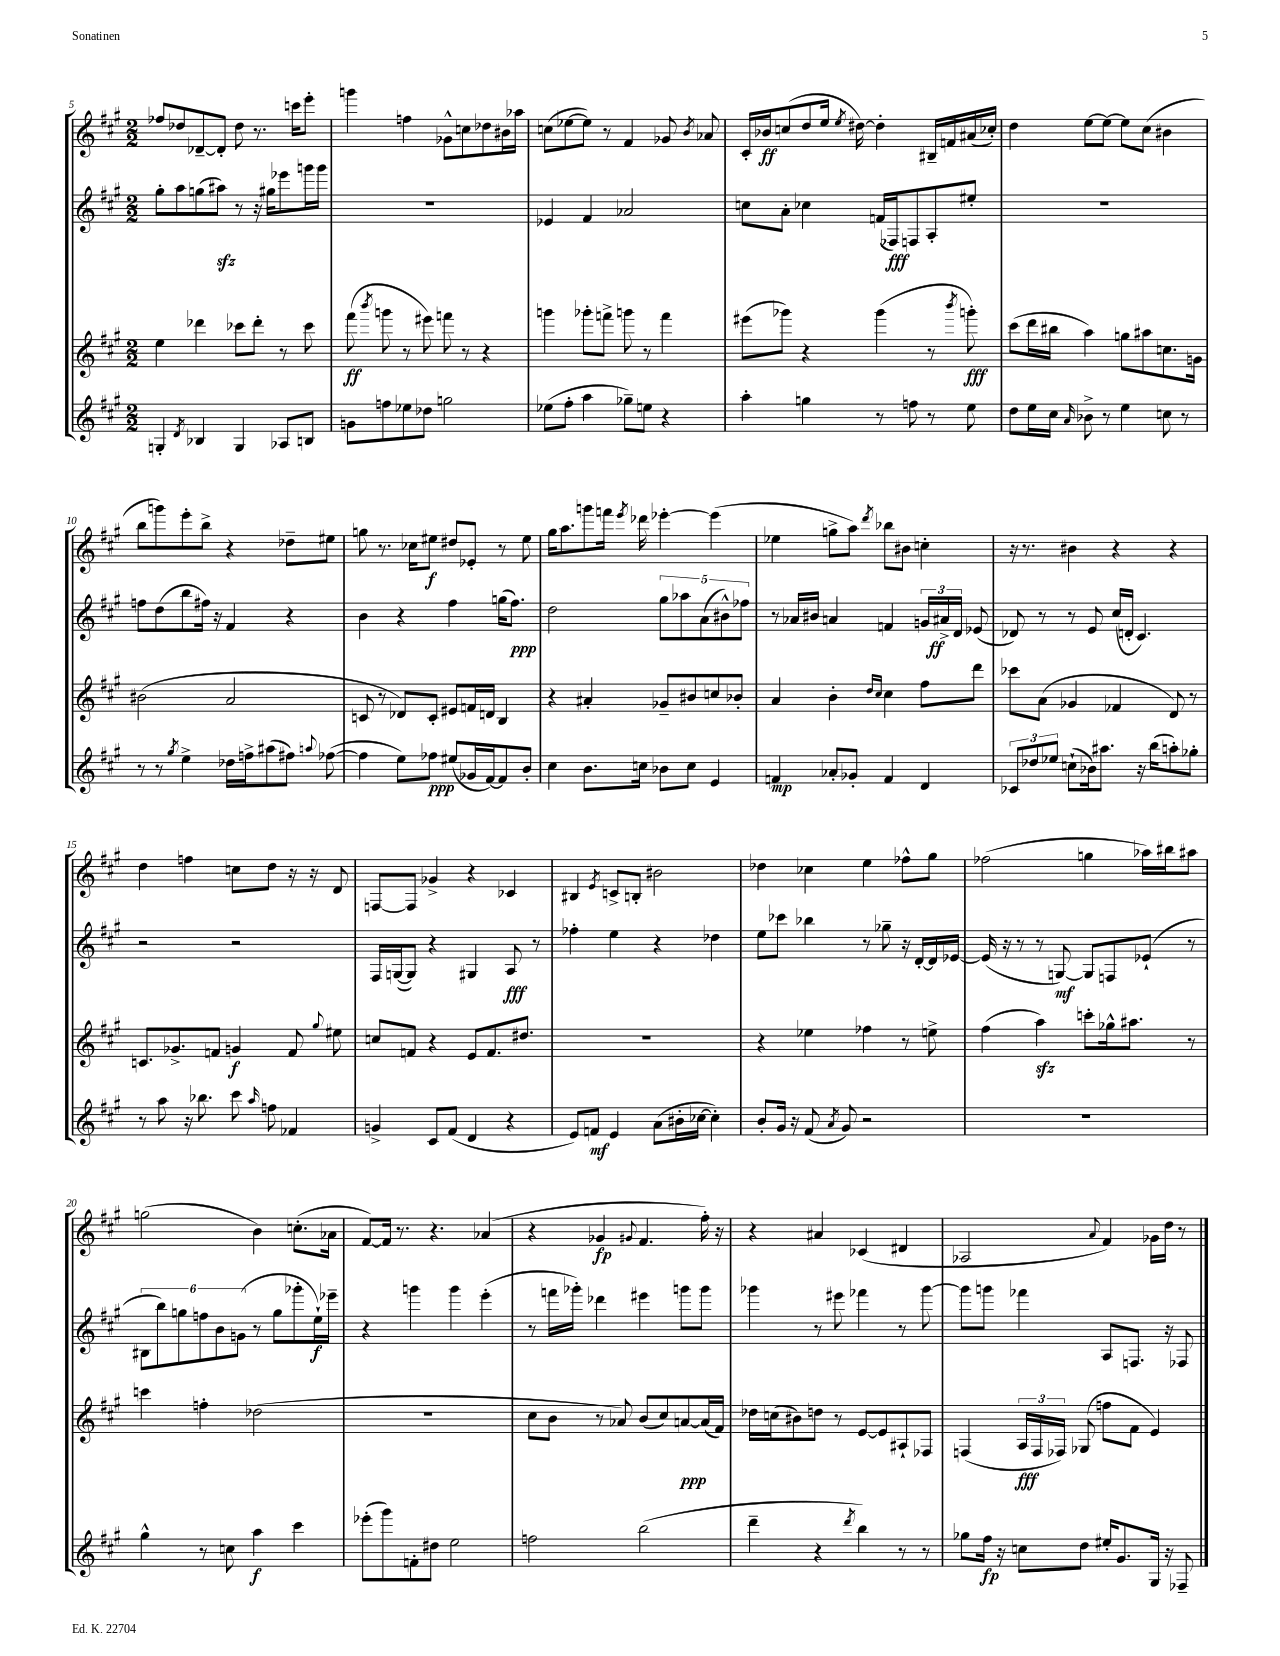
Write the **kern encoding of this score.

**kern	**kern	**kern	**kern
*staff4	*staff3	*staff2	*staff1
*clefG2	*clefG2	*clefG2	*clefG2
*k[f#c#g#]	*k[f#c#g#]	*k[f#c#g#]	*k[f#c#g#]
*M2/2	*M2/2	*M2/2	*M2/2
4G'	4ee	8gg#'	8ff-
.	.	8aa	8dd-
8qd	.	.	.
4B-	4ddd-	(8gg	[8d-~
.	.	8aa#)	8d-']
4G	8ccc-	8r	8dd-
.	8ddd-'	16r	8.r
.	.	16gg#	.
8A-	8r	8eee-	.
.	.	.	16ccc
8B	8ccc-	16ggg	8eee'
.	.	16ggg	.
=	=	=	=
8g	(8fff#	1r	4ggg
.	8qbbb	.	.
8ff	8ggg	.	.
8ee-	8r	.	4ff
8dd-	8eee#)	.	.
2gg	8fff	.	8g-^^
.	8r	.	8cc
.	4r	.	8dd-
.	.	.	16b#
.	.	.	16aa-
=	=	=	=
(8ee-	4ggg	4e-	(8cc
8ff#'	.	.	[8ee-
4aa	8ggg-'	4f#	8ee-])
.	8fff^	.	8r
8gg-~)	8ggg	2a-	4f#
8ee	8r	.	.
4r	4fff	.	8g-
.	.	.	8qb
.	.	.	8a-
=	=	=	=
4aa'	(8eee#	8cc	16c#'
.	.	.	16b-
.	8ggg-)	8a'	(8cc
4gg	4r	4cc-	8dd
.	.	.	16ee
.	.	.	8qee
.	.	.	[16dd#)
8r	(4ggg-	(16f	4dd#']
.	.	16F-)	.
8ff	.	8F	.
8r	8r	8A'	16B#~
.	.	.	16f
.	8qbbb	.	.
8ee	8ggg')	8ee#'	(16a#
.	.	.	16cc-')
=	=	=	=
8dd	(8ccc#	1r	4dd
16ee	16ddd	.	.
16cc#	16bb#	.	.
16qqa	.	.	.
8b-^	4aa)	.	[8ee
8r	.	.	8ee_
4ee	8gg	.	8ee]
.	8aa#	.	(8cc#
8cc	8.cc	.	4b#
8r	.	.	.
.	16g	.	.
=	=	=	=
8r	(2b#	8ff	8bb
8r	.	(8dd	8ggg)
8qgg#	.	.	.
4ee^	.	8bb	8eee'
.	.	16ff#)	8bb^
.	.	16r	.
16dd-	2a	4f#	4r
16ff^	.	.	.
(8aa#	.	.	.
8ff#)	.	4r	8dd-~
8qqaa	.	.	.
([8ff-	.	.	8ee#
=	=	=	=
4ff-]	8c	4b	8gg
.	8r	.	8.r
8ee)	8d-)	4r	.
.	.	.	16cc-
8ff-	8c'	.	8ee#
(8ee#	8e#	4ff#	8dd#
16g-	16f	.	8e-'
[16f#)	16d	.	.
8f#]	4B	(16gg	8r
.	.	8.ff#)	.
8b'	.	.	8ee#
=	=	=	=
4cc#	4r	2dd	16gg#
.	.	.	8.aa
8.b	4a#'	.	8ggg
.	.	.	16fff
.	.	.	8qeee
16cc	.	.	16ddd-
8b-	8g-~	10gg#	[4eee-'
.	.	10aa-	.
8cc	8b#	.	.
.	.	(10a	.
4e	8cc	.	(4eee-]
.	.	10b#^^)	.
.	8b-'	.	.
.	.	10ff-	.
=	=	=	=
4f	4a	8r	4ee-
.	.	16a-	.
.	.	16b#	.
8a-'	4b'	4a	8gg^
8g-'	.	.	8aa)
.	16qqdd	.	.
.	16qqcc#	.	8qddd
4f	4cc#	4f	8bb-
.	.	.	8b#
4d	8ff#	24g	4cc'
.	.	24a#^	.
.	.	24d	.
.	8ddd	(8e-	.
=	=	=	=
12c-	8ccc-	8d-)	16r
.	.	.	8.r
12dd-	.	.	.
.	(8a	8r	.
12ee-	.	.	.
(8cc`	4g-	8r	4b#
16b-)	.	8e	.
8.aa#	.	.	.
.	4f-	(16cc#	4r
.	.	16d'	.
16r	.	4.c#)	.
(16bb	.	.	.
8aa')	8d)	.	4r
8gg-'	8r	.	.
=	=	=	=
8r	8.c	2r	4dd
8aa	.	.	.
.	8.g-^	.	.
16r	.	.	4ff
8.bb-	.	.	.
.	8f	.	.
8ccc#	4g	2r	8cc
16qqaa	.	.	.
8ff	.	.	8dd
4f-	8f	.	16r
.	.	.	16r
.	8qqgg#	.	.
.	8ee#	.	8d
=	=	=	=
4g^	8cc	16F#	[8F
.	.	([16G	.
.	8f	8G])	8F]
8c#	4r	4r	4g-^
(8f#	.	.	.
4d	8e	4G#	4r
.	8.f	.	.
4r	.	8A	4c-
.	8.dd#	.	.
.	.	8r	.
=	=	=	=
8e)	1r	4ff-'	4B#
8f	.	.	.
.	.	.	8qe
4e	.	4ee	8c^
.	.	.	8B'
(8a	.	4r	2b#
16b#'	.	.	.
[16cc-	.	.	.
4cc-'])	.	4dd-	.
=	=	=	=
8b'	4r	8ee	4dd-
16g#	.	8ccc-	.
16r	.	.	.
(8f#	4ee-	4bb-	4cc-
8qa	.	.	.
8g#)	.	.	.
2r	4ff-	8r	4ee
.	.	8gg-~	.
.	8r	16r	8ff-^^
.	.	[16d'	.
.	8ee^	16d]	8gg#
.	.	[16e-	.
=	=	=	=
1r	(4ff#	(16e-]	(2ff-
.	.	16r	.
.	.	8r	.
.	4aa)	8r	.
.	.	[8G)	.
.	8ccc'	8G]	4gg
.	16gg-^^	8F	.
.	8.aa#	.	.
.	.	(8e-`	16aa-)
.	.	.	16bb#
.	8r	8r	8aa#
=	=	=	=
4gg#^^	4ccc	12B#	(2gg
.	.	12bb)	.
.	.	12gg	.
8r	4ff'	12ff	.
.	.	12b	.
8cc	.	.	.
.	.	(12g	.
4aa	(2dd-	8r	4b)
.	.	8gg	.
4ccc#	.	8ggg-'	(8.cc'
.	.	16ee`)	.
.	.	16eee-~	16a-
=	=	=	=
(8eee-'	1r	4r	[8f#)
8ggg#)	.	.	16f#]
.	.	.	8.r
8f'	.	4ggg	.
8dd#	.	.	4.r
2ee	.	4ggg	.
.	.	(4eee'	(4a-
=	=	=	=
2ff	8cc#	8r	4r
.	8b	16fff	.
.	.	16ggg-')	.
.	8r	4ddd-	4g-
.	8a-)	.	.
.	.	.	8qqg#
(2bb	(8b	4eee#	4.f#
.	8cc#)	.	.
.	[8a	8ggg	.
.	(16a]	8ggg	16ff#')
.	16f#)	.	16r
=	=	=	=
4ddd~	16dd-	4ggg-	4r
.	(16cc	.	.
.	8b#)	.	.
4r	8dd	8r	4a#
.	8r	8eee#	.
8qddd	.	.	.
4bb)	[8e	4fff-	(4c-
.	8e]	.	.
8r	8A#`	8r	4d#
8r	8F-	[8ggg-	.
=	=	=	=
8gg-	(4F	8ggg-]	2A-
16ff#	.	8ggg	.
16r	.	.	.
8cc	24A	4fff-	.
.	24F	.	.
.	24F-)	.	.
8dd	(8G-	.	.
.	.	.	8qqa
16ee#'	8ff	8A	4f#)
8.g#	.	.	.
.	8f#	8.F	.
16G#	4e)	.	16g-
16r	.	16r	16dd
8F-~	.	8F-	8r
==	==	==	==
*-	*-	*-	*-
